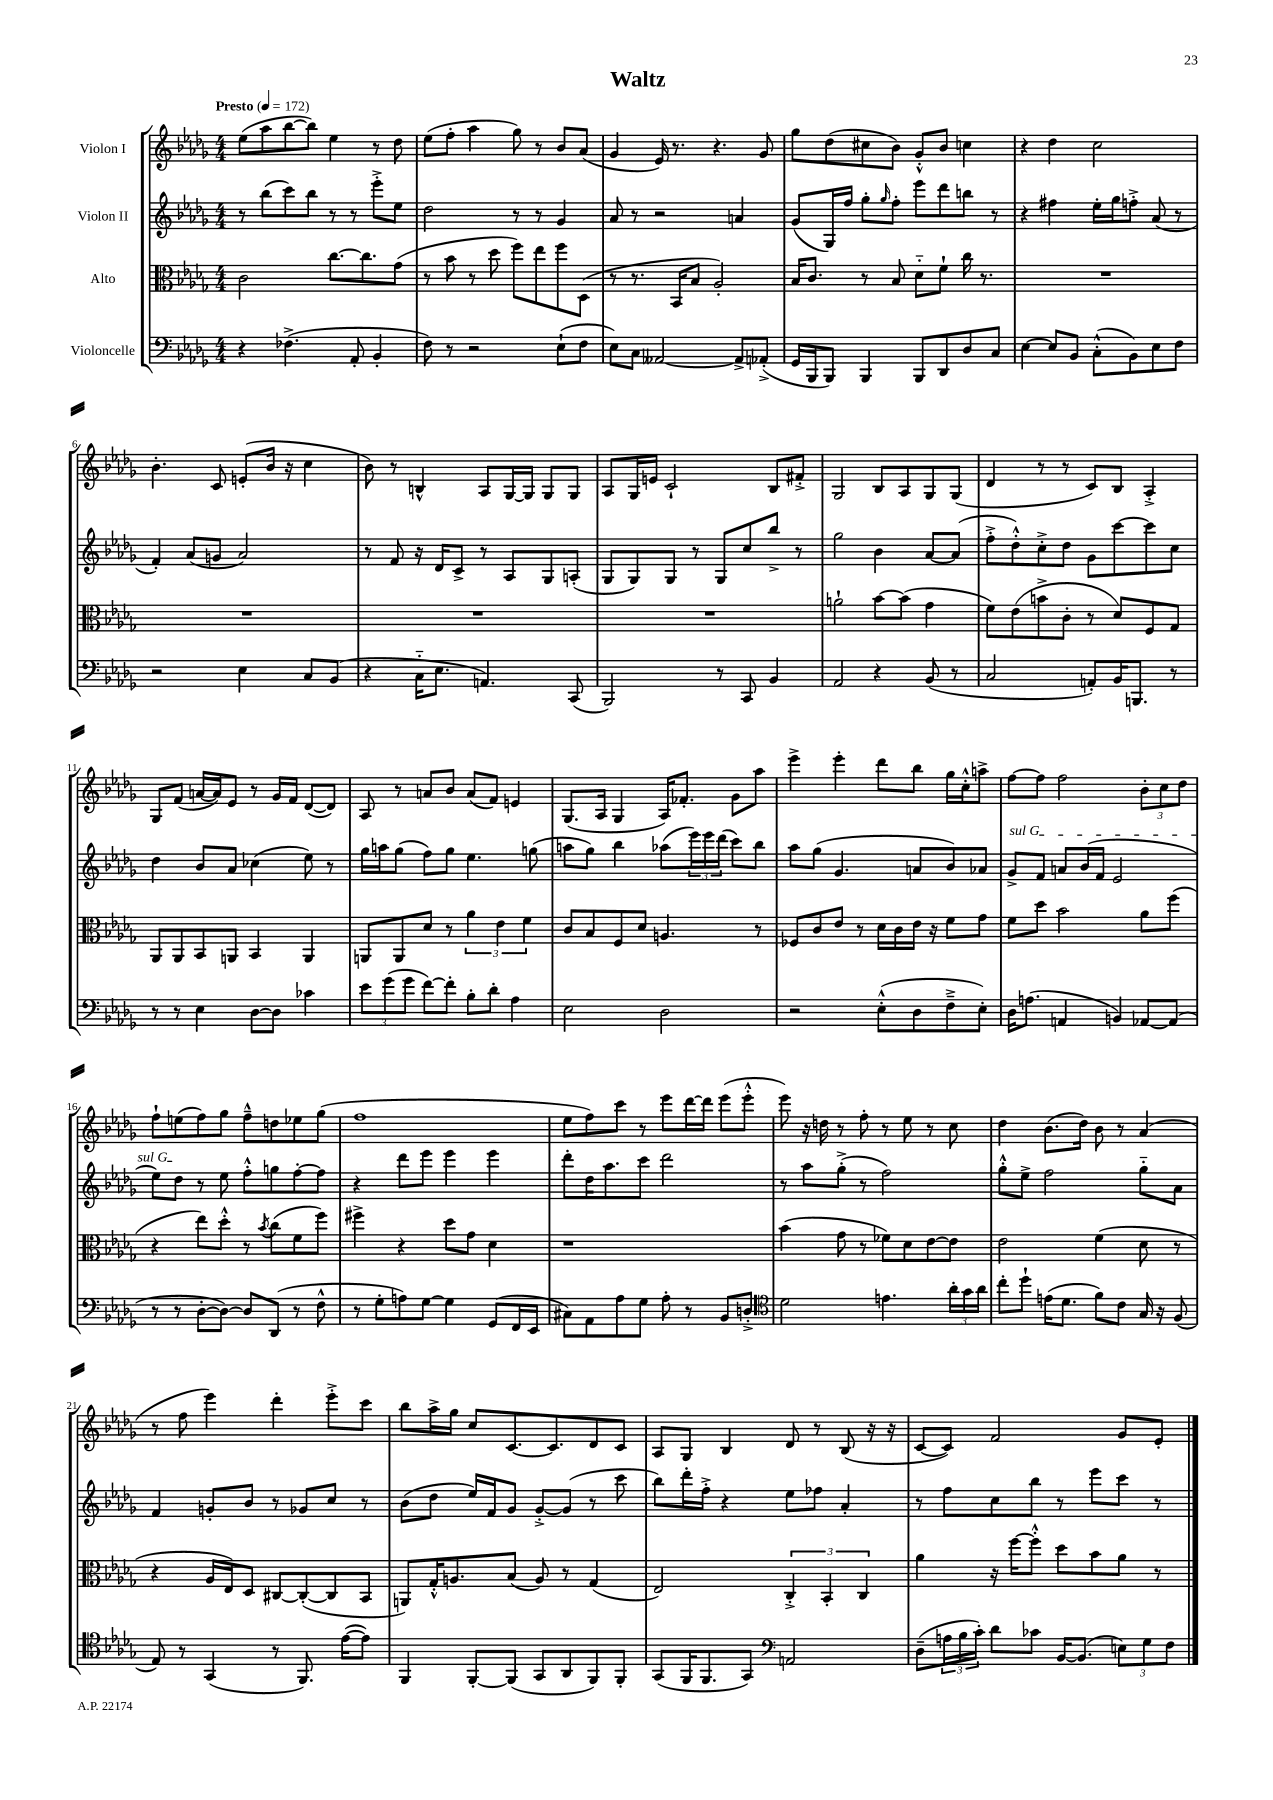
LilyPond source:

\header { title = "Waltz" }
<<
\new StaffGroup <<
\new Staff = "s0" \with { instrumentName = "Violon I" } {
    \clef treble \key des \major \numericTimeSignature \time 4/4 \tempo "Presto" 4 = 172
    ees''8( aes''8 bes''8~ bes''8) ees''4 r8 des''8 |
    ees''8( f''8-. aes''4 ges''8) r8 bes'8 aes'8( |
    ges'4 ees'16) r8. r4. ges'8 |
    ges''8 des''8( cis''8 bes'8) ges'8-.-^ bes'8 c''4 |
    r4 des''4 c''2 |
    bes'4.-. c'8 e'8-.( bes'16 r16 c''4 |
    bes'8) r8 b4-^ aes8 ges16~ ges16 ges8 ges8 |
    aes8 ges16 e'16 c'2-! bes8 fis'8-.-> |
    ges2 bes8 aes8 ges8 ges8( |
    des'4 r8 r8 c'8) bes8 aes4-.-> |
    ges8 f'8( a'16~ a'16) ees'8 r8 ges'16 f'16 des'8~( des'8) |
    aes8 r8 a'8 bes'8 a'8( f'8) e'4 |
    ges8.( aes16 ges4 aes16) fes'8.-. ges'8 aes''8 |
    ees'''4-> ees'''4-. des'''8 bes''8 ges''16 c''16-.-^ a''8-> |
    f''8~ f''8 f''2 \tuplet 3/2 { bes'8-. c''8 des''8 } |
    f''8-! e''8( f''8) ges''8 f''8---^ d''8 ees''8 ges''8( |
    f''1 |
    ees''8 f''8) c'''8 r8 ees'''8 des'''16~ des'''16 ees'''8( ees'''8-.-^ |
    ees'''8) r16 d''16 r8 f''8-. r8 ees''8 r8 c''8 |
    des''4 bes'8.( des''16) bes'8 r8 aes'4( |
    r8 f''8 ees'''4) des'''4-. ees'''8-.-> c'''8 |
    bes''8 aes''16-> ges''16 c''8 c'8.~ c'8. des'8 c'8 |
    aes8 ges8 bes4 des'8 r8 bes8( r16 r16 |
    c'8~ c'8) f'2 ges'8 ees'8-. \bar "|." |
}
\new Staff = "s1" \with { instrumentName = "Violon II" } {
    \clef treble \key des \major \numericTimeSignature \time 4/4
    r8 bes''8( c'''8) bes''8 r8 r8 ees'''8-.-> ees''8 |
    des''2 r8 r8 ges'4 |
    aes'8 r8 r2 a'4 |
    ges'8( ges16) f''16 ges''8-. \grace { ges''16 } f''8-. ees'''8 des'''8 b''8 r8 |
    r4 fis''4 ees''16-. ges''16 f''8-.-> aes'8( r8 |
    f'4-.) aes'8( g'8 aes'2) |
    r8 f'8 r16 des'16 c'8-> r8 aes8 ges8 a8-.( |
    ges8 ges8) ges8 r8 ges8 c''8 bes''8-> r8 |
    ges''2 bes'4 aes'8~ aes'8( |
    f''8-.-> des''8-.-^) c''8-.-> des''8 ges'8 c'''8~ c'''8 c''8 |
    des''4 bes'8 aes'8 ces''4( ees''8) r8 |
    ges''16 a''16 ges''8( f''8) ges''8 ees''4. g''8( |
    a''8 ges''8) bes''4 aes''8( \tuplet 3/2 { ees'''16) ees'''16 des'''16( } c'''8) bes''8 |
    aes''8 ges''8( ges'4. a'8 bes'8) aes'8 |
    \once \override TextSpanner.bound-details.left.text = \markup { \italic "sul G" } ges'8->\startTextSpan f'8 a'8 bes'16( f'16 ees'2 |
    ees''8) des''8\stopTextSpan r8 ees''8 f''8-.-^ g''8 f''8~-. f''8 |
    r4 des'''8 ees'''8 ees'''4 ees'''4 |
    des'''8-. des''16 aes''8. c'''8 des'''2 |
    r8 aes''8 ges''8-.->( r8 f''2) |
    ges''8-.-^ ees''8-> f''2 ges''8-_ aes'8 |
    f'4 g'8-. bes'8 r8 ges'8 c''8 r8 |
    bes'8( des''8 ees''16) f'16 ges'8 ges'8~-.-> ges'8( r8 c'''8 |
    bes''8) des'''16-. f''16-.-> r4 ees''8 fes''8 aes'4-. |
    r8 f''8 c''8 bes''8 r8 ees'''8 c'''8 r8 \bar "|." |
}
\new Staff = "s2" \with { instrumentName = "Alto" } {
    \clef alto \key des \major \numericTimeSignature \time 4/4
    c'2 c''8.~ c''8. ges'8( |
    r8 bes'8 r8 des''8 f''8) ees''8 f''8 des8( |
    r8 r8. bes,16 bes8 aes2-.) |
    bes16 c'8. r8 bes8 des'8-_ f'8-! c''16 r8. |
    R1 |
    R1 |
    R1 |
    R1 |
    a'2-! bes'8~ bes'8( ges'4 |
    f'8) ees'8( b'8-> c'8-. r8 des'8) f8 ges8 |
    aes,8 aes,8 bes,8 a,8 bes,4 a,4 |
    a,8 a,8 des'8 r8 \tuplet 3/2 { aes'4 ees'4 f'4 } |
    c'8 bes8 f8 des'8 a4. r8 |
    fes8 c'8 ees'8 r8 des'16 c'16 ees'16 r16 f'8 ges'8 |
    f'8 des''8 bes'2 aes'8 f''8( |
    r4 ees''8) des''8-.-^ r8 \acciaccatura { bes'8 } c''8( f'8 f''8) |
    fis''4-> r4 des''8 ges'8 des'4 |
    r1 |
    bes'4( ges'8 r8 fes'8) des'8 ees'8~ ees'8 |
    ees'2 f'4( des'8 r8 |
    r4 aes16 ees16) des8 cis8~ cis8~-.( cis8 bes,8 |
    a,8) ges16-.-^ a8. bes8( a8) r8 ges4( |
    ees2) \tuplet 3/2 { c4-.-> bes,4-. c4 } |
    aes'4 r16 f''16~ f''8-.-^ des''8 bes'8 aes'8 r8 \bar "|." |
}
\new Staff = "s3" \with { instrumentName = "Violoncelle" } {
    \clef bass \key des \major \numericTimeSignature \time 4/4
    r4 fes4.->( aes,8-. bes,4-. |
    f8) r8 r2 ees8-!( f8 |
    ees8) c8 aeses,2~ aeses,8-> aes,8-.->( |
    ges,16 bes,,16 bes,,8) bes,,4 bes,,8 des,8 des8 c8 |
    ees4~ ees8 bes,8 c8-.-^( bes,8) ees8 f8 |
    r2 ees4 c8 bes,8( |
    r4 c16-_ ees8. a,4.) c,8( |
    bes,,2) r8 c,8 bes,4 |
    aes,2 r4 bes,8( r8 |
    c2 a,8-.) bes,16 b,,8. r8 |
    r8 r8 ees4 des8~ des8 ces'4 |
    \tuplet 3/2 { ees'8 ges'8( ges'8 } f'8~) f'8-. bes8-. des'8-. aes4 |
    ees2 des2 |
    r2 ees8-.-^( des8 f8---> ees8-.) |
    des16 a8.( a,4 b,4) aes,8~ aes,8( |
    r8 r8 des8~-. des8~) des8 des,8( r8 f8-^ |
    r8 ges8-. a8) ges8~ ges4 ges,8( f,16 ees,16 |
    cis8) aes,8 aes8 ges8 aes8-. r8 bes,8 d8-.-> |
    \clef tenor des'2 e'4. \tuplet 3/2 { aes'16-. ges'16 aes'16 } |
    c''8-. des''8-! e'16( des'8. f'8) c'8 ges16 r16 f8( |
    ees8) r8 ges,4( r8 f,8.) ees'16~( ees'8) |
    f,4 f,8~-. f,8( ges,8 aes,8 f,8) f,8-. |
    ges,8( f,16 f,8. ges,8) \clef bass a,2 |
    des8--( \tuplet 3/2 { a16 bes16 c'16-.) } des'8 ces'8 bes,16~ bes,8.( \tuplet 3/2 { e8) ges8 f8 } \bar "|." |
}
>>
>>
